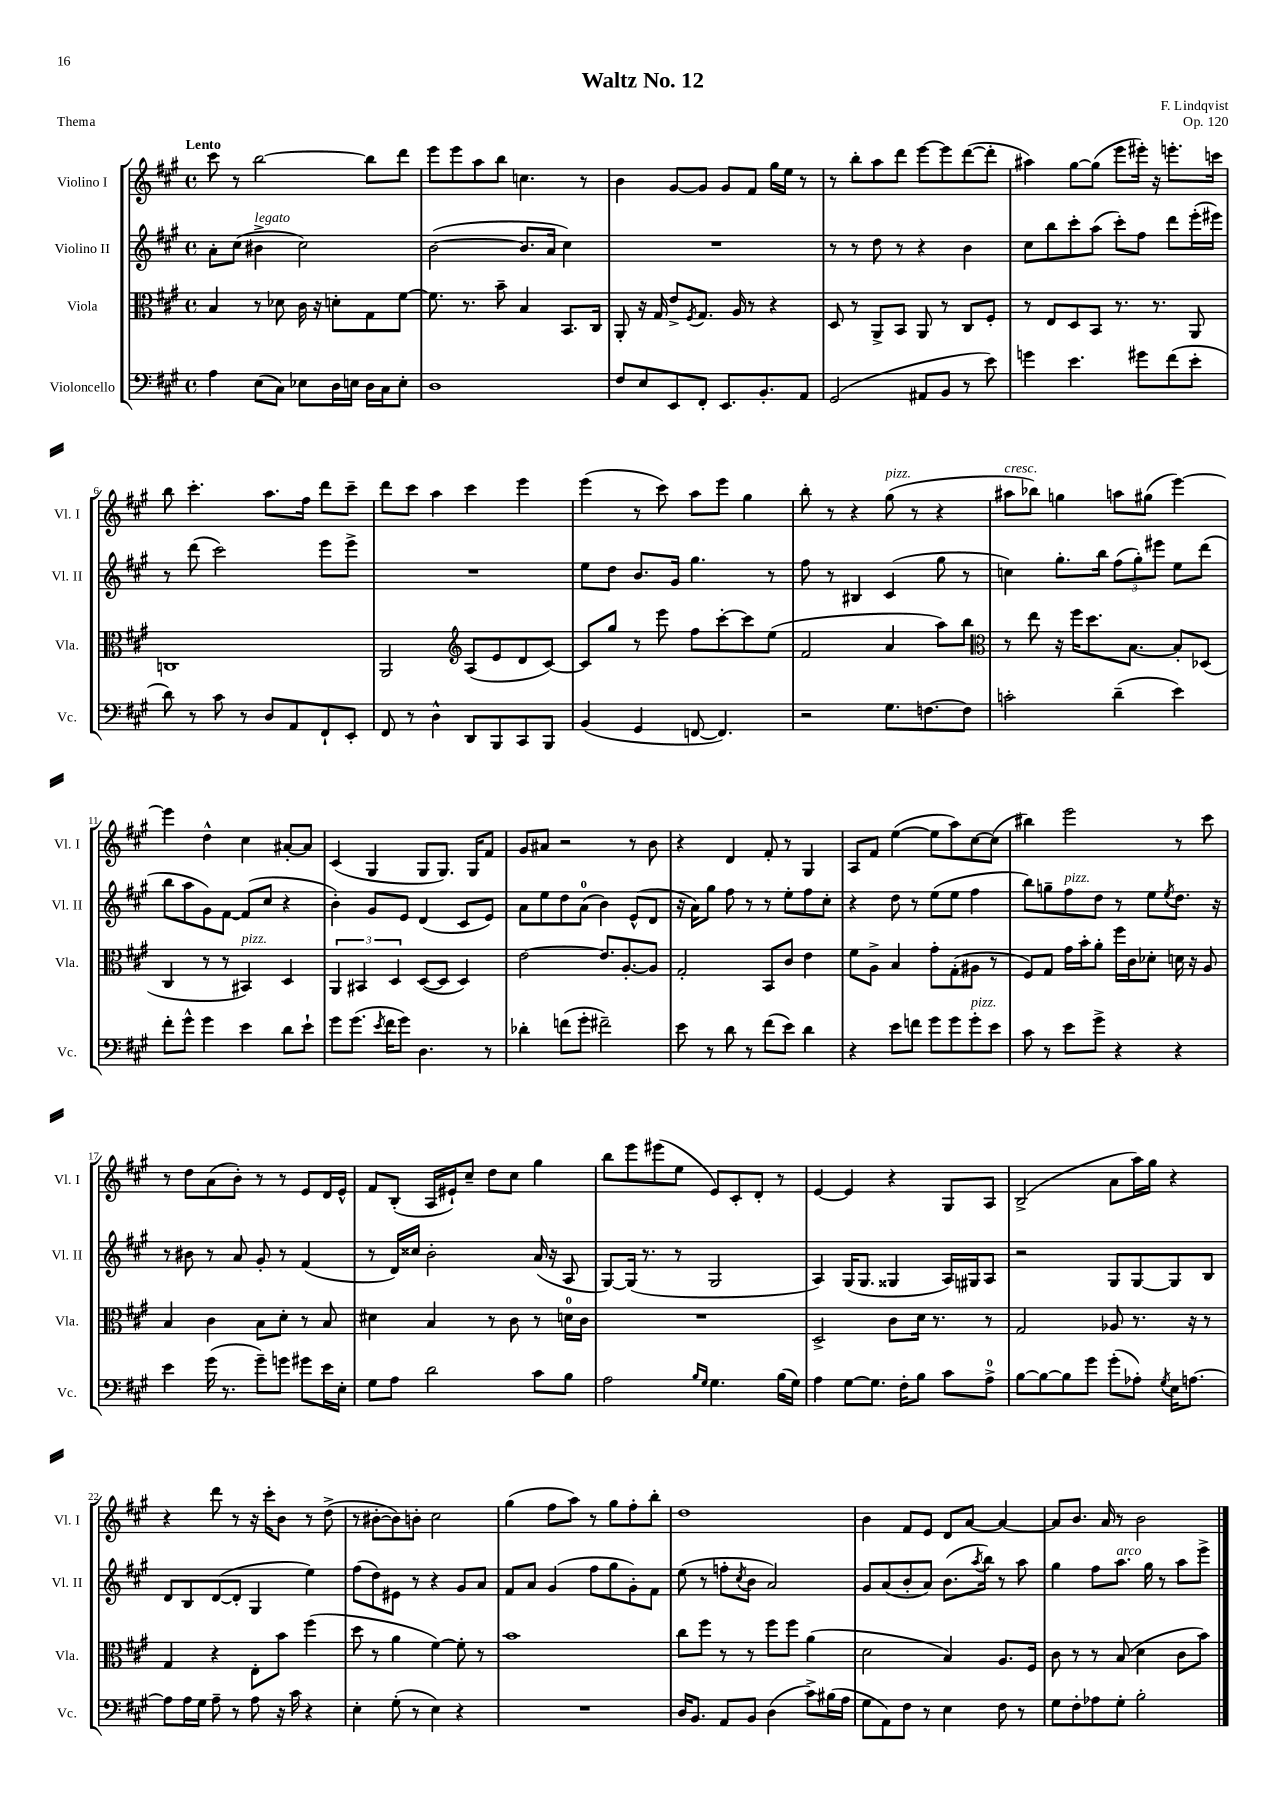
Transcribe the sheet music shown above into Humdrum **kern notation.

**kern	**kern	**kern	**kern
*staff4	*staff3	*staff2	*staff1
*clefF4	*clefC3	*clefG2	*clefG2
*k[f#c#g#]	*k[f#c#g#]	*k[f#c#g#]	*k[f#c#g#]
*M4/4	*M4/4	*M4/4	*M4/4
*met(c)	*met(c)	*met(c)	*met(c)
4A	4B	8a'	8ccc#
.	.	(8cc#	8r
(8E	8r	4b#^	[2bb
8C#)	8d-	.	.
8E-	16c#	2cc#)	.
.	16r	.	.
16D	8d'	.	.
16E	.	.	.
16D	8G#	.	8bb]
16C#	.	.	.
8E'	[8f#	.	8ddd
=	=	=	=
1D	8.f#]	([2b	8eee
.	.	.	8eee
.	8.r	.	.
.	.	.	8aa
.	8b~	.	8bb
.	4B	8.b]	4.cc
.	.	16a	.
.	8.BB	4cc#)	.
.	.	.	8r
.	16C#	.	.
=	=	=	=
8F#	8AA'	1r	4b
8E	16r	.	.
.	16G#	.	.
8EE	8e^	.	[8g#
.	8qF#	.	.
8FF#'	8.G#	.	8g#]
8.EE	.	.	8g#
.	16A	.	.
.	8r	.	8f#
8.BB'	.	.	.
.	4r	.	16gg#
.	.	.	16ee
8AA	.	.	8r
=	=	=	=
(2GG#	8D	8r	8r
.	8r	8r	8bb'
.	8AA^	8dd	8aa
.	8BB	8r	8ddd
8AA#	8AA	4r	[8eee
8BB	8r	.	8eee]
8r	8C#	4b	([8ddd
8e)	8F#'	.	8ddd']
=	=	=	=
4g	8r	8cc#	4aa#)
.	8E	8bb	.
4.e	8D	8ccc#'	[8gg#
.	8BB	(8aa	(8gg#]
.	8.r	8ccc#')	8eee
8g#	.	8ff#	16eee#')
.	8.r	.	16r
(8f#	.	8ddd	8.eee'
8e'	8AA	(16eee'	.
.	.	16eee#)	16ccc
=	=	=	=
8d)	1C	8r	8bb
8r	.	(8ddd	4.ccc#'
8c#	.	2ccc#)	.
8r	.	.	.
8D	.	.	8.aa
8AA	.	.	.
.	.	.	16ff#
8FF#`	.	8eee	8ddd
8EE'	.	8eee^	8ccc#~
=	=	=	=
8FF#	2AA	1r	8ddd
8r	.	.	8ccc#
4D^^	.	.	4aa
*	*clefG2	*	*
8DD	(8A	.	4ccc#
8BBB	8e	.	.
8CC#	8d	.	4eee
8BBB	[8c#)	.	.
=	=	=	=
(4BB	8c#]	8ee	(4eee
.	8gg#	8dd	.
4GG#	8r	8.b	8r
.	8eee	.	8ccc#)
.	.	16g#	.
[8FF	8ff#	4.gg#	8aa
4.FF])	[8ccc#'	.	8eee
.	8ccc#]	.	4gg#
.	(8ee	8r	.
=	=	=	=
2r	2f#	8ff#	8bb'
.	.	8r	8r
.	.	4B#	4r
8.G#	4a	(4c#	(8gg#
.	.	.	8r
[8.F	.	.	.
.	8aa)	8gg#	4r
8F]	8bb	8r	.
=	=	=	=
*	*clefC3	*	*
2c'	8r	4cc)	8aa#
.	8ee	.	8bb-)
.	16r	8.gg#'	4gg
.	16ff#	.	.
.	8.dd	.	.
.	.	16bb	.
(4d~	.	(12ff#	8aa
.	[8.B	.	.
.	.	12gg#')	.
.	.	.	(8gg#
.	.	12eee#	.
4e)	8B']	8ee	[4eee)
.	(8D-	(8ddd	.
=	=	=	=
8f#'	4C#	8bb	4eee]
8g#^^	.	8aa	.
4g#	8r	8g#)	4dd^^
.	8r	[8f#	.
4e	4BB#)	(8f#]	4cc#
.	.	8cc#	.
8d	4D	4r	[8a#'
8e`	.	.	8a#]
=	=	=	=
8g#	6AA	4b')	(4c#
(8.g#	.	.	.
.	6BB#	.	.
.	.	8g#	4G#
8qe	.	.	.
16f#	.	.	.
.	6D	.	.
8g#)	.	8e	.
4.D	([8D	(4d	8G#
.	8D]	.	8.G#)
.	4D)	8c#	.
.	.	.	16G#
8r	.	8e)	8f#
=	=	=	=
4d-'	[2e	8a	8g#
.	.	8ee	8a#
(8f	.	8dd	2r
8g#'	.	(8a	.
2f#~)	8.e]	4b)	.
.	[8.A'	.	.
.	.	(8e^^	8r
.	8A]	8d	8b
=	=	=	=
8e	2G#'	16r	4r
.	.	16a)	.
8r	.	8gg#	.
8d	.	8ff#	4d
8r	.	8r	.
(8f#	8BB	8r	8f#'
8e)	8c#	8ee'	8r
4d	4e	8ff#	4G#
.	.	8cc#'	.
=	=	=	=
4r	8f#	4r	8A
.	8A^	.	8f#
8e	4B	8dd	([4ee
8f	.	8r	.
8g#	8g#'	(8ee	8ee]
8g#	(8G#'	8ee	8aa)
8g#'	8A#	4ff#	[8cc#
8e	8r	.	(8cc#]
=	=	=	=
8c#	8F#)	8bb)	4bb#)
8r	8G#	8gg~	.
8e	16g#	8ff#	2eee
.	16b'	.	.
8g#^	8a'	8dd	.
4r	16ff#	8r	.
.	16c#	.	.
.	8d-'	8ee	.
.	.	8qee	.
4r	16d	8.dd	8r
.	16r	.	.
.	8A	.	8ccc#
.	.	16r	.
=	=	=	=
4e	4B	8r	8r
.	.	8b#	8dd
(16g#	4c#	8r	(8a
8.r	.	.	.
.	.	8a	8b')
8g#~)	8B	8g#'	8r
8g	8d'	8r	8r
8g#	8r	(4f#	8e
16e	8B	.	16d
16E'	.	.	16e^^
=	=	=	=
8G#	4d#	8r	8f#
8A	.	16d)	(8B'
.	.	16cc##	.
2d	4B	2b'	16A
.	.	.	16e#`)
.	.	.	8cc#~
.	8r	.	8dd
.	8c#	.	8cc#
8c#	8r	(16a	4gg#
.	.	16r	.
8B	16d	8A	.
.	16c#	.	.
=	=	=	=
2A	1r	[8G#)	8bb
.	.	(16G#]	8eee
.	.	8.r	.
.	.	.	(8eee#
.	.	8r	8ee
16qqB	.	.	.
16qqG#	.	.	.
4.G#	.	2G#	8e)
.	.	.	8c#'
.	.	.	8d'
(16B	.	.	8r
16G#)	.	.	.
=	=	=	=
4A	2D^	4A)	[4e
[8G#	.	(16G#	4e]
.	.	8.G#	.
8.G#]	.	.	.
.	8c#	4G##	4r
16F#'	.	.	.
8B	16d	.	.
.	8.r	.	.
8c#	.	16A)	8G#
.	.	16G#	.
8A^	8r	8A	8A
=	=	=	=
[8B	2G#	2r	(2B^
8B_	.	.	.
8B]	.	.	.
8g#	.	.	.
(8g#'	8A-	8G#	8a
8A-')	8.r	[8G#	16aa)
.	.	.	16gg#
8qG#	.	.	.
16E	.	8G#]	4r
[8.A	16r	.	.
.	8r	8B	.
=	=	=	=
8A]	4G#	8d	4r
16A	.	8B	.
16G#	.	.	.
8A~	4r	([8d	8ddd
8r	.	8d']	8r
8A	8E'	4G#	16r
.	.	.	16ccc#'
16r	8b	.	8b
16c#	.	.	.
4r	(4ff#	4ee)	8r
.	.	.	(8dd^
=	=	=	=
4E'	8dd	(8ff#	8r
.	8r	8dd)	[8b#'
(8G#'	4a	8e#	8b#])
8r	.	8r	8b'
4E)	[4f#)	4r	2cc#
4r	8f#']	8g#	.
.	8r	8a	.
=	=	=	=
1r	1b	8f#	(4gg#
.	.	8a	.
.	.	(4g#	8ff#
.	.	.	8aa)
.	.	8ff#	8r
.	.	8gg#	8gg#
.	.	8g#')	8ff#'
.	.	8f#	8bb'
=	=	=	=
16D	8cc#	(8ee	1dd
8.BB	.	.	.
.	8ff#	8r	.
8AA	8r	8ff'	.
.	.	8qcc#	.
8BB	8r	8b	.
(4D	8ff#	2a)	.
.	8ff#	.	.
8c#^)	(4a	.	.
(16B#	.	.	.
16A	.	.	.
=	=	=	=
8G#	2d	8g#	4b
8AA)	.	(8a	.
8F#	.	8b'	8f#
8r	.	8a)	8e
4E	4B)	(8.b	8d
.	.	.	[8a
.	.	8qaa	.
.	.	16bb)	.
8F#	8.A	8r	4a_
8r	.	8aa	.
.	16F#	.	.
=	=	=	=
8G#	8c#	4gg#	8a]
8F#'	8r	.	8.b
8A-	8r	8ff#	.
.	.	.	16a
8G#'	(8B	8.aa	8r
2B'	4d	.	2b
.	.	16gg#	.
.	.	8r	.
.	8c#	8aa	.
.	8b)	8eee^	.
==	==	==	==
*-	*-	*-	*-
